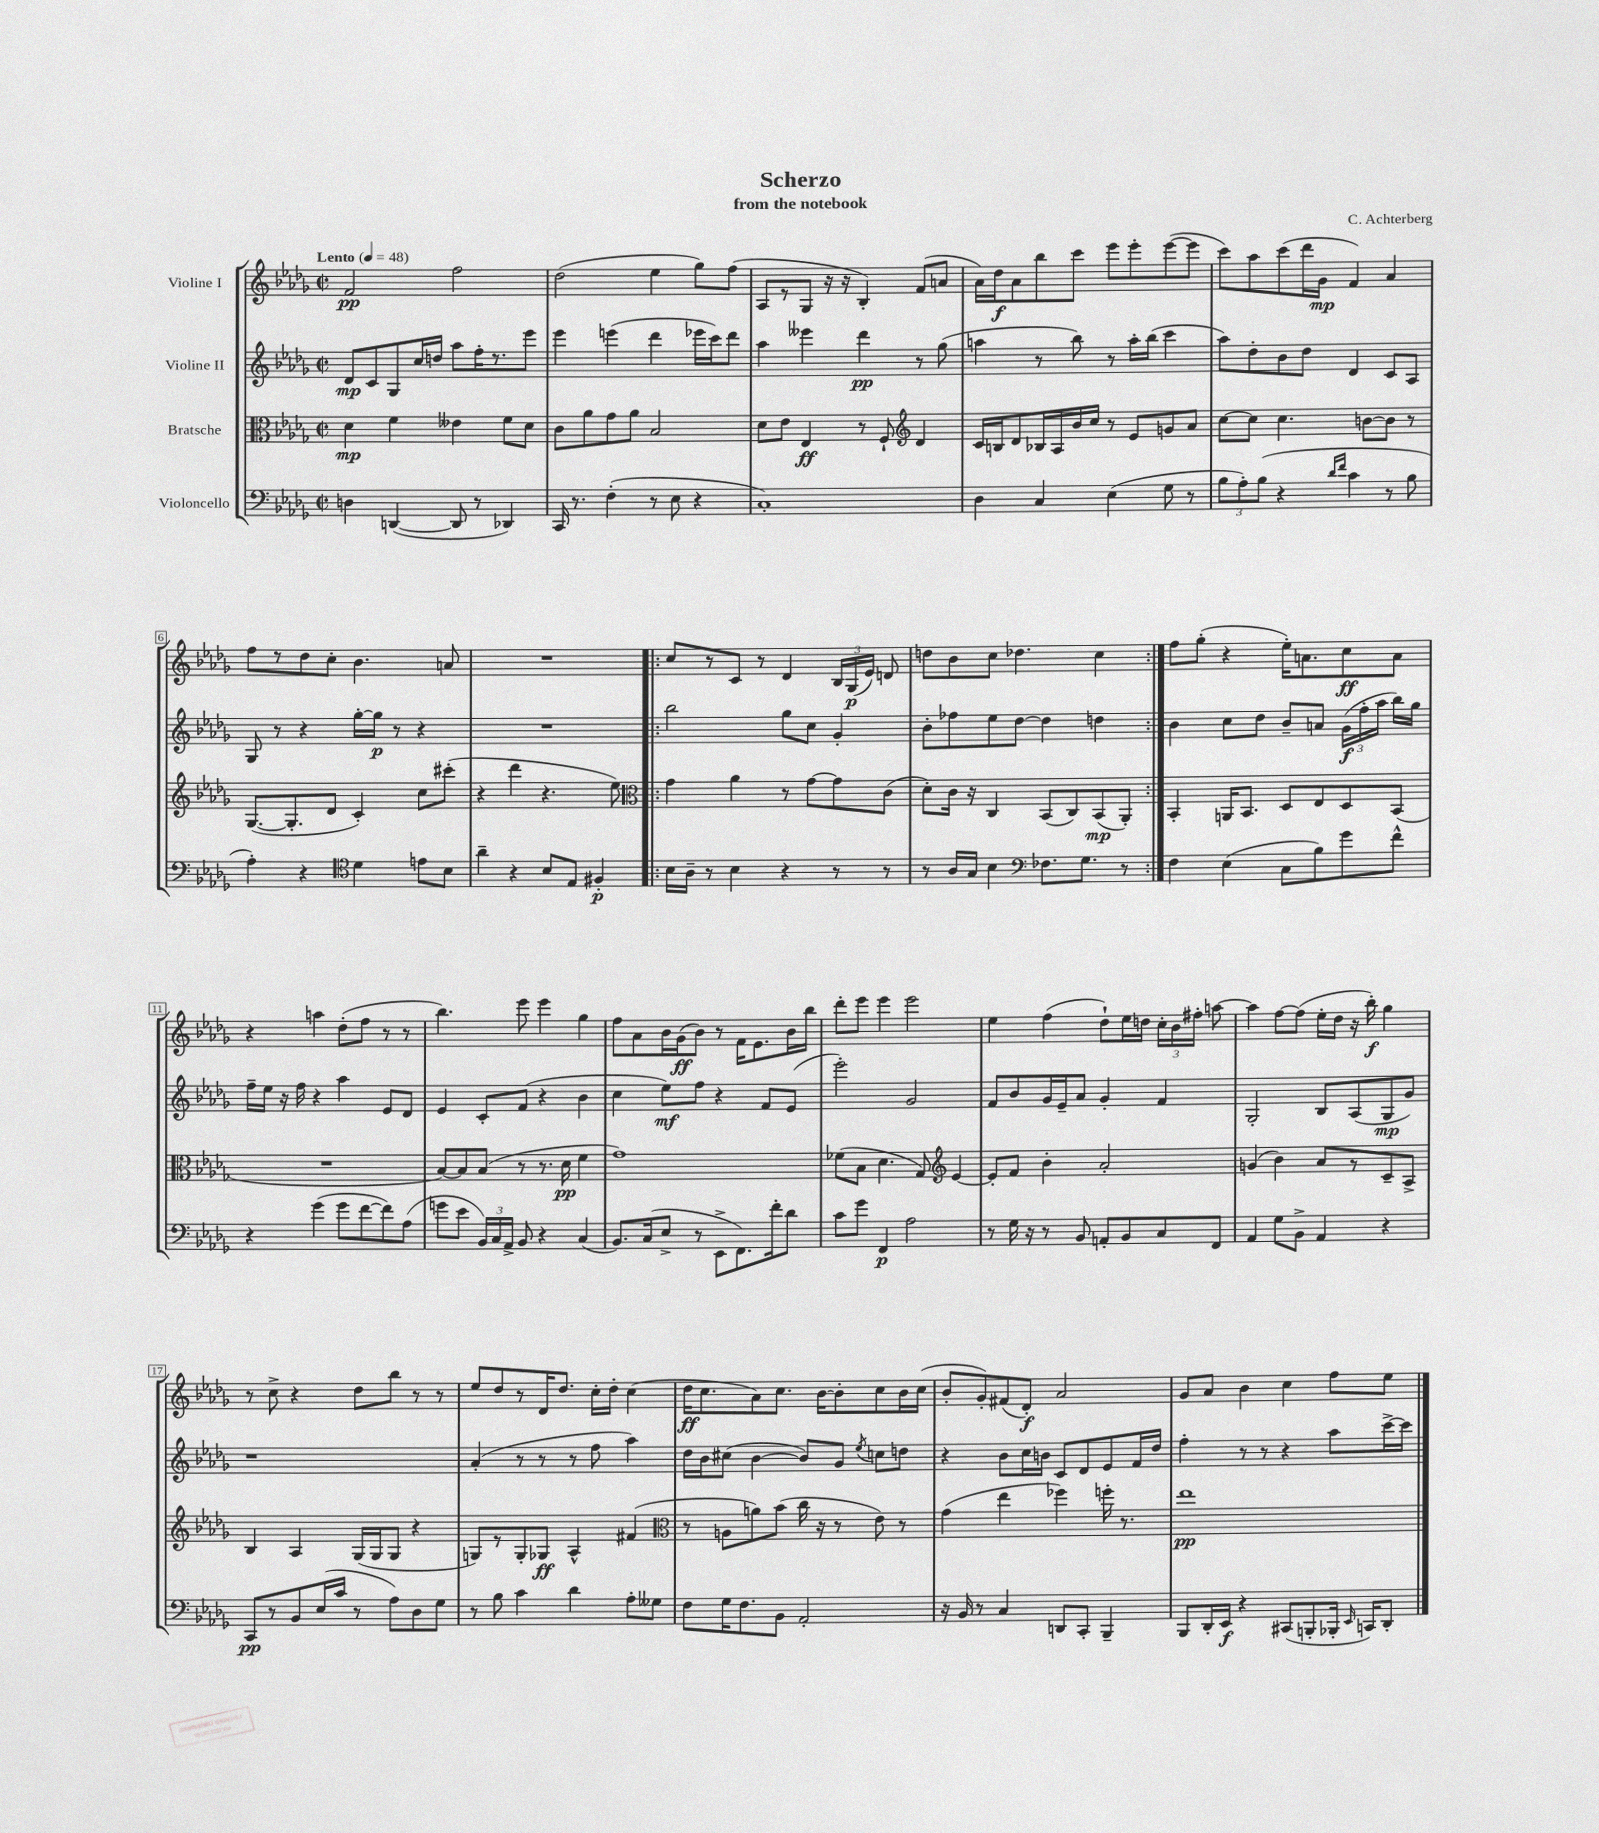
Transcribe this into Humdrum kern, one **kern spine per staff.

**kern	**kern	**kern	**kern
*staff4	*staff3	*staff2	*staff1
*clefF4	*clefC3	*clefG2	*clefG2
*k[b-e-a-d-g-]	*k[b-e-a-d-g-]	*k[b-e-a-d-g-]	*k[b-e-a-d-g-]
*M2/2	*M2/2	*M2/2	*M2/2
*met(c|)	*met(c|)	*met(c|)	*met(c|)
*MM48	*MM48	*MM48	*MM48
4D	4d-	8d-	2f
.	.	8c	.
([4DD	4f	8G-	.
.	.	16cc	.
.	.	16dd	.
8DD]	4e--	8aa-	2ff
8r	.	16ff'	.
.	.	8.r	.
4DD-)	8f	.	.
.	8d-	8eee-	.
=	=	=	=
16CC	8c	4eee-	(2dd-
8.r	.	.	.
.	8a-	.	.
(4F'	8g-	(4eee	.
.	8a-	.	.
8r	2B-	4ddd-	4ee-
8E-	.	.	.
4r	.	16eee-	8gg-)
.	.	16ccc)	.
.	.	8ddd-	(8ff
=	=	=	=
1C')	8d-	4aa-	8A-
.	8e-	.	8r
.	4E-	4eee--	8G-
.	.	.	16r
.	.	.	16r
.	8r	4ddd-	4B-')
.	8F`	.	.
*	*clefG2	*	*
.	4d-	8r	(8f
.	.	(8gg-	8a
=	=	=	=
4D-	16c	4aa	16a-)
.	16B	.	16dd-
.	8d-	.	8a-
4C	16B-	8r	8bb-
.	16A-	.	.
.	16b-	8bb-)	8ccc
.	16cc	.	.
(4E-	8r	8r	8eee-
.	8e-	16aa'	8eee-'
.	.	(16bb-	.
8G-	8g	4ccc	([8eee-
8r	8a-	.	8eee-]
=	=	=	=
12B-	[8cc	8aa-)	8ccc)
12A-')	.	.	.
.	8cc]	8dd-'	8aa-
(12B-	.	.	.
4r	4.cc	8b-	(8ccc
.	.	8dd-	16ddd-
.	.	.	16g-
16qqd-	.	.	.
16qqf	.	.	.
4c	.	4d-	4f)
.	[8b	.	.
8r	8b]	8c	4a-
8B-	8r	8A-	.
=	=	=	=
4A-')	([8.G-	8G-	8ff
.	.	8r	8r
.	8.G-']	.	.
4r	.	4r	8dd-
.	8d-	.	8cc'
*clefC4	*	*	*
4d-	4c')	[16gg-'	4.b-
.	.	16gg-]	.
.	.	8r	.
8e	8cc	4r	.
8B-	(8ccc#'	.	8a
=	=	=	=
4a-~	4r	1r	1r
4r	4ddd-	.	.
8B-	4.r	.	.
8E-	.	.	.
4F#'	.	.	.
.	8ee-)	.	.
=!|:	=!|:	=!|:	=!|:
*	*clefC3	*	*
16B-	4g-	2bb-	8cc
16A-~	.	.	.
8r	.	.	8r
4B-	4a-	.	8c
.	.	.	8r
4r	8r	8gg-	4d-
.	[8g-	8cc	.
8r	8g-]	4g-'	24B-
.	.	.	(24G-
.	.	.	24e-)
8r	(8c	.	8d
=	=	=	=
8r	8d-')	8b-'	8dd
16A-	16c	8ff-	8b-
16G-	16r	.	.
4B-	4C	8ee-	8cc
.	.	[8dd-	4.dd-
*clefF4	*	*	*
8.F-	(8BB-	4dd-]	.
.	8C)	.	.
8.G-	.	.	.
.	(8BB-	4dd	4cc
8r	8AA-')	.	.
=:|!	=:|!	=:|!	=:|!
4F	4BB-'	4b-	8ff
.	.	.	(8gg-'
(4E-	16AA	8cc	4r
.	8.BB-	.	.
.	.	8dd-	.
8C	8D-	8b-~	16ee-')
.	.	.	8.a
8B-)	8E-	8a	.
8g-	8D-	(24g-	8cc
.	.	24ff'	.
.	.	24aa-	.
8f^^	(8BB-	16bb-)	8a
.	.	16gg-	.
=	=	=	=
4r	1r	16ff~	4r
.	.	16ee-	.
.	.	16r	.
.	.	16ff	.
(4g-	.	4r	4aa
8g-	.	4aa-	(8dd-'
[8f	.	.	8ff
8f])	.	8e-	8r
(8A-	.	8d-	8r
=	=	=	=
8g	[8B-)	4e-	4.bb-)
8e-	8B-]	.	.
24BB-)	(8B-	8c'	.
24C	.	.	.
24AA-^	.	.	.
8BB-	8r	(8f	8eee-
4r	8.r	4r	4eee-
.	16d-	.	.
(4C	4f	4b-	4gg-
=	=	=	=
8.BB-)	1g-)	4cc	8ff
.	.	.	8a-
(16C	.	.	.
8E-^	.	8ee-)	16b-
.	.	.	(16g-
8r	.	8ff	8b-)
8EE-^	.	4r	8r
8.FF)	.	.	16f
.	.	.	8.e-
.	.	8f	.
16f'	.	.	.
8d-	.	(8e-	16b-
.	.	.	16bb-
=	=	=	=
8c	(8f-	2eee-')	8ddd-'
8g-	8B-	.	8eee-
4FF	4.d-	.	4eee-
2A-	.	2g-	2eee-
.	8G-)	.	.
*	*clefG2	*	*
.	[4e-	.	.
=	=	=	=
8r	8e-']	8f	4ee-
16G-	8f	8b-	.
16r	.	.	.
8r	4b-'	16g-	(4ff
.	.	16e-~	.
8BB-	.	8a-	.
8AA'	2a-'	4g-'	8dd-`)
8BB-	.	.	16ee-
.	.	.	16dd
8C	.	4f	24cc'
.	.	.	24b-
.	.	.	24ff#'
8FF	.	.	[8aa
=	=	=	=
4AA-	(4g	2G-'	4aa]
8G-	4b-)	.	[8ff
8BB-^	.	.	(8ff]
4AA-	8a-	8B-	16ee-'
.	.	.	16dd-
.	8r	(8A-	16r
.	.	.	16bb-')
4r	8c~	8G-	4gg-
.	8A-^	8g-)	.
=	=	=	=
8CC	4B-	1r	8r
8r	.	.	8cc^
8BB-	4A-	.	4r
(16E-	.	.	.
16c	.	.	.
8r	(16G-	.	8dd-
.	16G-	.	.
8A-)	8G-	.	8bb-
8D-	4r	.	8r
8G-	.	.	8r
=	=	=	=
8r	8G)	(4a-'	8ee-
8B-	8r	.	8dd-
4c	8G'	8r	8r
.	8G-	8r	16d-
.	.	.	8.dd-
4d-	4A-^^	8r	.
.	.	8ff	16cc'
.	.	.	16dd-'
8A-'	(4f#	4aa-)	(4cc
8G--	.	.	.
=	=	=	=
*	*clefC3	*	*
8F	8r	16dd-	16dd-
.	.	16b-	8.cc
16G-	8A	(8cc#	.
8.F	.	.	.
.	8a)	[4b-	8a-)
8BB-	(8b-	.	8.cc
2AA-'	16cc	8b-])	.
.	16r	.	[16b-
.	8r	8g-	8b-']
.	.	8qee-	.
.	8e-)	8cc	8cc
.	8r	8dd	16b-
.	.	.	(16cc
=	=	=	=
16r	(4g-	4r	8b-'
16BB-	.	.	.
8r	.	.	8g-')
4C	4ee-	8b-	(8f#
.	.	16cc	8d-')
.	.	16b	.
8DD	4ff-)	8c	2a-
8CC'	.	8d-	.
4BBB-~	16ff'	8e-	.
.	8.r	.	.
.	.	16f	.
.	.	16dd-	.
=	=	=	=
8BBB-	1ee-	4ff'	8g-
16DD-'	.	.	8a-
16EE-	.	.	.
4r	.	8r	4b-
.	.	8r	.
(8CC#	.	4r	4cc
8BBB'	.	.	.
16BBB-'	.	8aa-	8ff
16qqEE-	.	.	.
16CC)	.	.	.
8DD-'	.	[16ccc^	8ee-
.	.	16ccc]	.
==	==	==	==
*-	*-	*-	*-
